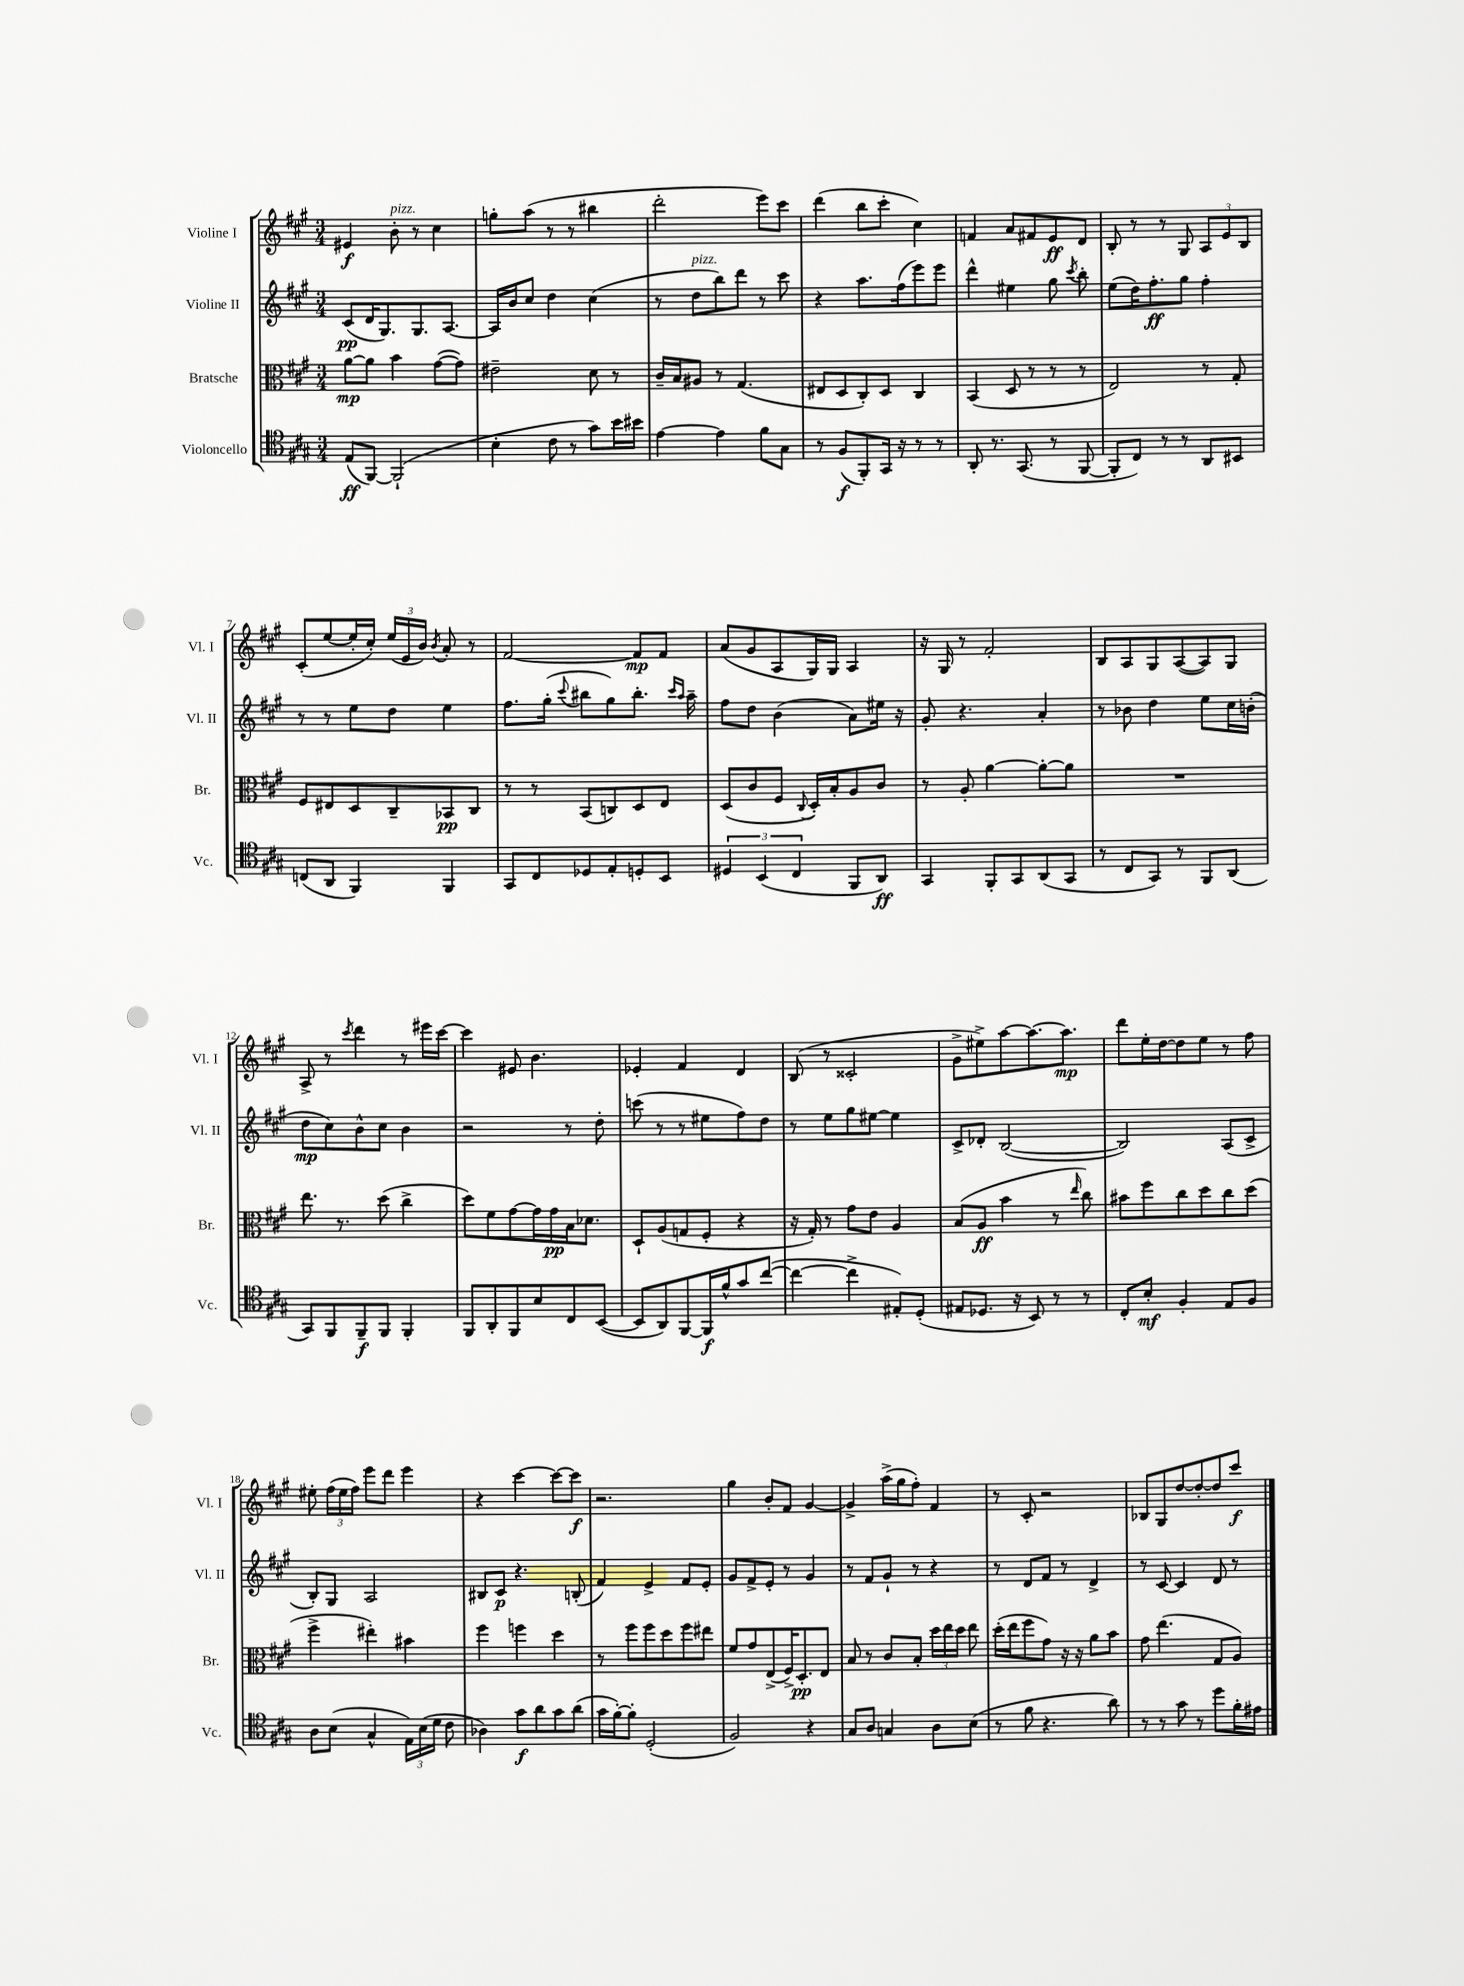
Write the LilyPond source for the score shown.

<<
\new StaffGroup <<
\new Staff = "s0" \with { instrumentName = "Violine I" shortInstrumentName = "Vl. I" } {
    \clef treble \key a \major \numericTimeSignature \time 3/4
    \autoBeamOff eis'4\f b'8-.^\markup { \italic "pizz." } r8 cis''4 |
    g''8[-. a''8]( r8 r8 bis''4 |
    d'''2-. e'''8[) cis'''8] |
    d'''4( b''8[ cis'''8]-. cis''4) |
    f'4 a'8[ fis'8 e'8\ff d'8] |
    b8-. r8 r8 gis8 \tuplet 3/2 { a8[ e'8 b8] } |
    cis'8[-.( e''8~ e''16-. cis''16]-.) \tuplet 3/2 { e''16[( e'16 b'16]) } \acciaccatura { b'8 } a'8-. r8 |
    fis'2~ fis'8[\mp fis'8] |
    a'8[( gis'8 a8 gis16) gis16] a4 |
    r16 gis16 r8 fis'2-. |
    b8[ a8 gis8 a8~( a8) gis8] |
    a8-> r8 \acciaccatura { cis'''8 } d'''4 r8 eis'''16[ cis'''16]~ |
    cis'''4 eis'8 b'4. |
    ees'4-. fis'4 d'4 |
    b8( r8 cisis'2-. |
    gis'8[-> eis''8->) a''8~ a''8.~ a''8.]\mp |
    d'''8[ e''16-. d''16~ d''8 e''8] r8 fis''8 |
    eis''8-. \tuplet 3/2 { fis''16[( eis''16 fis''16]) } e'''8[ d'''8] e'''4 |
    r4 cis'''4~ cis'''8[~ cis'''8]\f |
    r2. |
    gis''4 b'8[-. fis'8] gis'4~ |
    gis'4-> a''16[->( gis''16 fis''8]-.) fis'4 |
    r8 cis'8-. r2 |
    bes8[ gis8 d''8~ d''8~-. d''8 cis'''8]\f \bar "|." |
}
\new Staff = "s1" \with { instrumentName = "Violine II" shortInstrumentName = "Vl. II" } {
    \clef treble \key a \major \numericTimeSignature \time 3/4
    \autoBeamOff cis'8[\pp( d'16 gis8.) gis8. a8.]~ |
    a16[ b'16 cis''8] d''4 cis''4( |
    r8 d''8[^\markup { \italic "pizz." } b''8) d'''8] r8 cis'''8 |
    r4 a''8.[ fis''16( e'''8) e'''8] |
    d'''4-^ eis''4 gis''8 \acciaccatura { cis'''8 } b''8-. |
    e''8[( d''16) fis''8.-.\ff gis''8] fis''4-. |
    r8 r8 e''8[ d''8] e''4 |
    fis''8.[ gis''16]-.( \appoggiatura { cis'''8 } bis''8[ gis''8) bis''8.]-. \grace { cis'''16[ a''16] } a''16-- |
    fis''8[ d''8] b'4( a'8[) eis''16] r16 |
    gis'8-. r4. a'4-. |
    r8 bes'8 d''4 e''8[ cis''16 b'16]-.( |
    d''8[\mp cis''8) b'8-^ cis''8] b'4 |
    r2 r8 d''8-. |
    c'''8( r8 r8 eis''8[ fis''8) d''8] |
    r8 e''8[ gis''8 eis''8]~ eis''4 |
    cis'8[-> des'8]-. b2~( |
    b2) a8[( cis'8]-> |
    b8[-.) gis8] a2 |
    bis8[ cis'8]\p r4. b8-.( |
    fis'4) e'4-> fis'8[ e'8]-. |
    gis'8[ fis'8-> e'8]-. r8 gis'4 |
    r8 fis'8[ gis'8]-! r8 r4 |
    r8 d'8[ fis'8] r8 d'4-> |
    r8 cis'8~ cis'4 d'8 r8 \bar "|." |
}
\new Staff = "s2" \with { instrumentName = "Bratsche" shortInstrumentName = "Br." } {
    \clef alto \key a \major \numericTimeSignature \time 3/4
    \autoBeamOff a'8[~\mp a'8] b'4 gis'8[~( gis'8]) |
    eis'2-- d'8 r8 |
    cis'16[-- b16 ais8] r8 gis4.( |
    eis8[ d8 cis8-.) d8] cis4 |
    b,4( d8 r8 r8 r8 |
    e2) r8 gis8-. |
    fis8[ eis8 d8 cis8-- bes,8\pp cis8] |
    r8 r8 b,8[( c8) d8 e8] |
    d8[( cis'8 fis8] \appoggiatura { cis8 } d16[-.) b16-. a8 cis'8] |
    r8 a8-. a'4~ a'8[~-. a'8] |
    R2. |
    e''8. r8. d''8( cis''4-> |
    d''8[) fis'8 gis'8~ gis'16 gis'16\pp b16 des'8.] |
    d8[-! a8( g8 fis8]-. r4 |
    r16 gis16-.) r8 gis'8[ e'8] a4 |
    b8[( a8]\ff b'4 r8 \grace { e''16 } cis''8) |
    bis'8[ fis''8 cis''8 d''8 cis''8 d''8]( |
    fis''4-> eis''4-.) bis'4 |
    fis''4 f''4 d''4 |
    r8 fis''8[ fis''8 d''8 fis''8 eis''8] |
    fis'8[ gis'8 e8->( fis16->) d8.-.\pp e8] |
    b8 r8 cis'8[ b8]-. \tuplet 3/2 { d''16[ e''16 d''16] } e''8 |
    d''16[-.( e''16 fis''8 gis'8]) r16 r16 a'8[ b'8] |
    gis'8 e''4.( gis8[ a8]) \bar "|." |
}
\new Staff = "s3" \with { instrumentName = "Violoncello" shortInstrumentName = "Vc." } {
    \clef tenor \key a \major \numericTimeSignature \time 3/4
    \autoBeamOff e8[\ff( fis,8]~) fis,2-!( |
    b4-. cis'8 r8 gis'8[) b'16 bis'16] |
    e'4~ e'4 fis'8[ gis8] |
    r8 fis8[\f( fis,8-.) gis,16] r16 r8 r8 |
    a,8-. r8. gis,8.( r8 fis,8~ |
    fis,8[-. cis8]) r8 r8 a,8[ bis,8] |
    c8[( a,8] fis,4) fis,4 |
    gis,8[ cis8 des8 e8-. d8-. b,8] |
    \tuplet 3/2 { dis4 b,4( cis4 } fis,8[ a,8]\ff) |
    gis,4 fis,8[-. gis,8 a,8( gis,8] |
    r8 cis8[ gis,8]) r8 fis,8[ a,8]( |
    gis,8[) fis,8 fis,8--\f fis,8] fis,4-. |
    fis,8[ a,8-. fis,8 b8 cis8 b,8]~( |
    b,8[ a,8) fis,8~ fis,16\f fis'16-^ gis'8 cis''8]~( |
    cis''4~ cis''4-> eis8[-.) d8]-.( |
    eis8[ des8.] r16 b,8) r8 r8 |
    cis8[-. b8]-.\mf fis4-. e8[ fis8] |
    a8[ b8]( gis4-^ \tuplet 3/2 { e16[) b16( d'16] } cis'8 |
    aes4) gis'8[\f a'8 gis'8 a'8]( |
    gis'16[ fis'16~-.) fis'8]-. d2-.( |
    fis2) r4 |
    gis8[ a8] g4 a8[ b8]( |
    r8 fis'8 r4. a'8) |
    r8 r8 gis'8 r8 d''8[ fis'16-. eis'16] \bar "|." |
}
>>
>>
